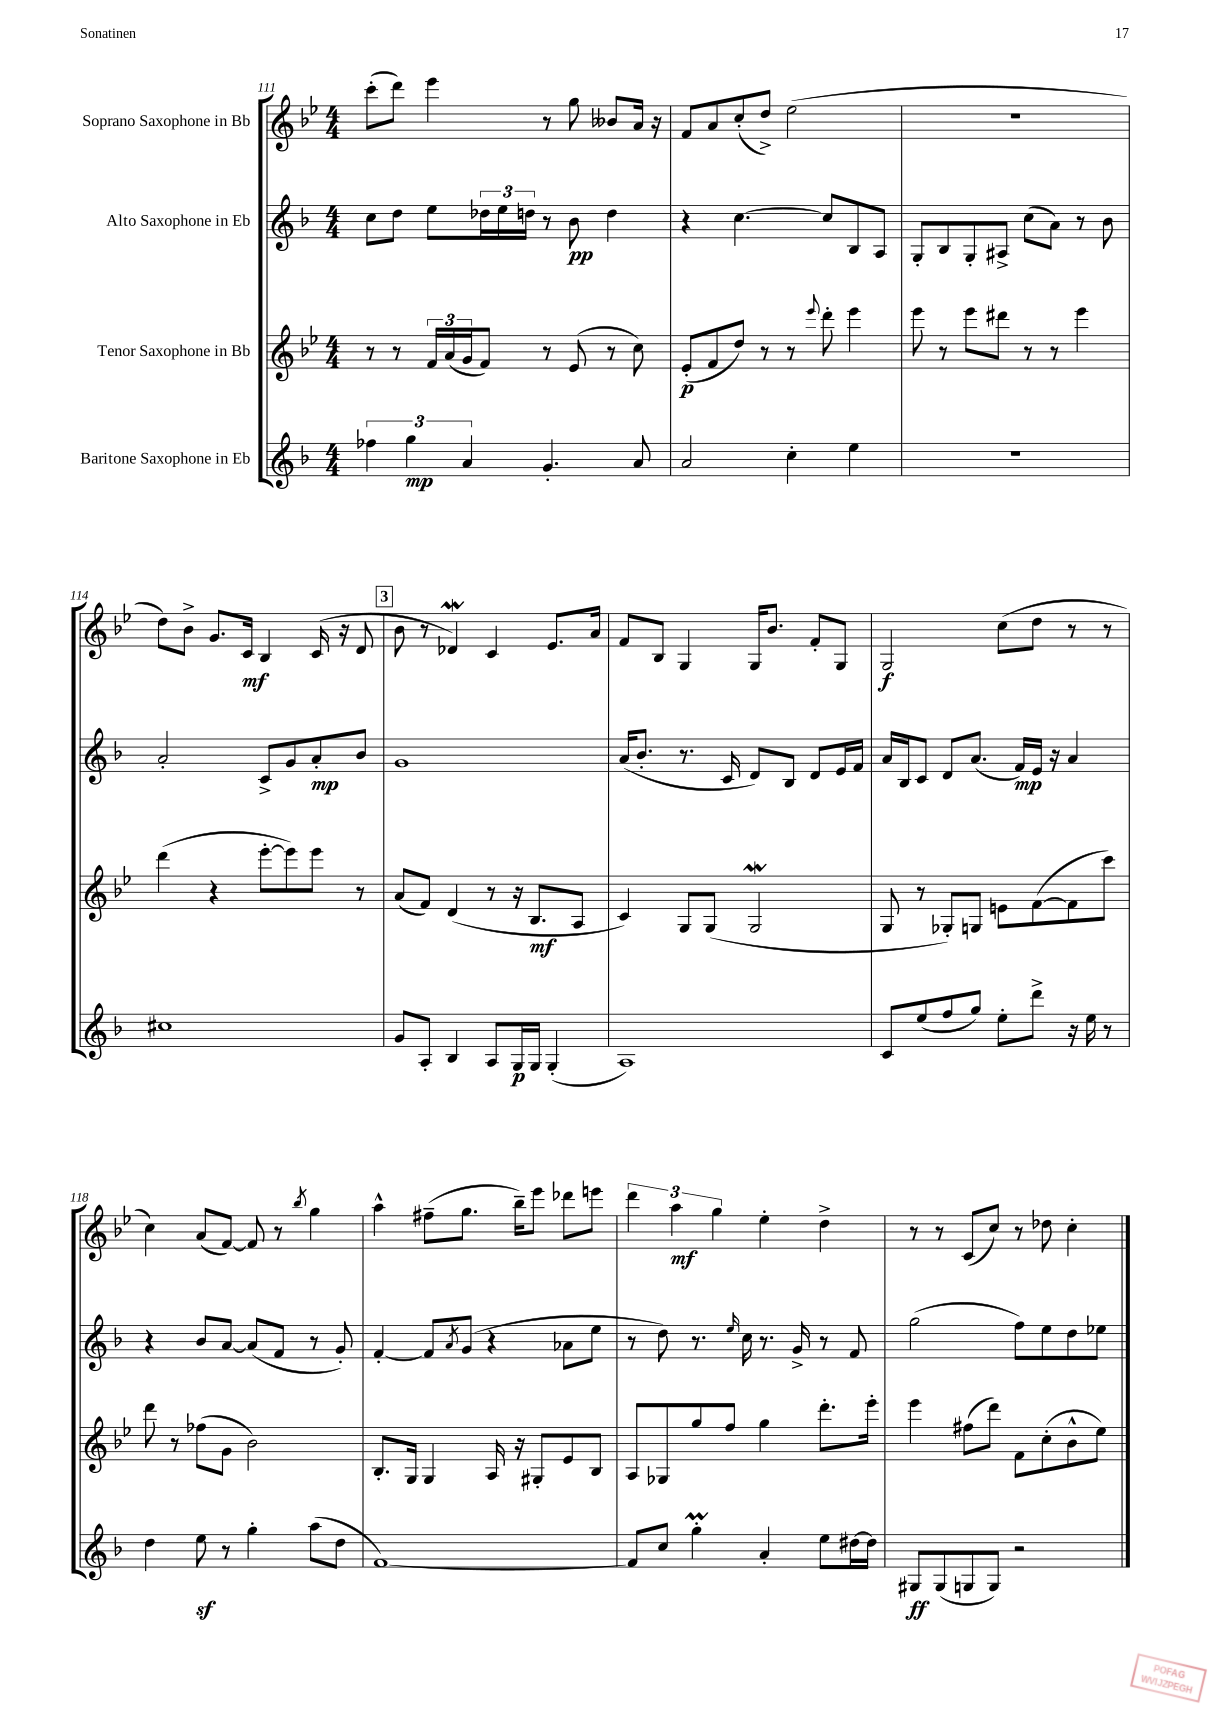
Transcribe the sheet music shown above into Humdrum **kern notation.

**kern	**kern	**kern	**kern
*staff4	*staff3	*staff2	*staff1
*clefG2	*clefG2	*clefG2	*clefG2
*k[b-]	*k[b-e-]	*k[b-]	*k[b-e-]
*M4/4	*M4/4	*M4/4	*M4/4
6ff-	8r	8cc	(8ccc'
.	8r	8dd	8ddd)
6gg	.	.	.
.	24f	8ee	4eee-
.	(24a	.	.
6a	24g	.	.
.	8f)	24dd-	.
.	.	24ee	.
.	.	24dd	.
4.g'	8r	8r	8r
.	(8e-	8b-	8gg
.	8r	4dd	8b--
8a	8cc)	.	16a
.	.	.	16r
=	=	=	=
2a	(8e-'	4r	8f
.	8f	.	8a
.	8dd)	[4.cc	(8cc'
.	8r	.	8dd^)
4cc'	8r	.	(2ee-
.	8qqeee-	.	.
.	8ddd'	8cc]	.
4ee	4eee-	8B-	.
.	.	8A	.
=	=	=	=
1r	8eee-	8G'	1r
.	8r	8B-	.
.	8eee-	8G'	.
.	8ddd#	8A#^	.
.	8r	(8cc	.
.	8r	8a)	.
.	4eee-	8r	.
.	.	8b-	.
=	=	=	=
1cc#	(4ddd	2a'	8dd)
.	.	.	8b-^
.	4r	.	8.g
.	.	.	16c
.	[8eee-'	8c^	4B-
.	8eee-])	8g	.
.	8eee-	8a'	(16c
.	.	.	16r
.	8r	8b-	8d
=	=	=	=
8g	(8a	1g	8b-
8A'	8f)	.	8r
4B-	(4d	.	4d-)
8A	8r	.	4c
16G	16r	.	.
16G	8.B-	.	.
(4G'	.	.	8.e-
.	8A	.	.
.	.	.	16a
=	=	=	=
1A)	4c)	(16a	8f
.	.	8.b-'	.
.	.	.	8B-
.	8G	8.r	4G
.	(8G	.	.
.	.	16c	.
.	2G	8d)	16G
.	.	.	8.b-
.	.	8B-	.
.	.	8d	8f'
.	.	16e	8G
.	.	16f	.
=	=	=	=
8c	8G	16a	2G
.	.	16B-	.
(8ee	8r	8c	.
8ff	8G-')	8d	.
8gg)	8G	(8.a	.
8ee'	8e	.	(8cc
.	.	16f)	.
8ddd^	([8f	16e	8dd
.	.	16r	.
16r	8f]	4a	8r
16ee	.	.	.
8r	8ccc)	.	8r
=	=	=	=
4dd	8ddd	4r	4cc)
.	8r	.	.
8ee	(8ff-	8b-	(8a
8r	8g	[8a	[8f)
4gg'	2b-)	(8a]	8f]
.	.	8f	8r
.	.	.	8qbb-
(8aa	.	8r	4gg
8dd	.	8g')	.
=	=	=	=
[1f)	8.B-'	[4f'	4aa^^
.	16G	.	.
.	4G	8f]	(8ff#~
.	.	8qa	.
.	.	(8g	8.gg
.	16A	4r	.
.	16r	.	16bb-~)
.	8G#'	.	8eee-
.	8e-	8a-	8ddd-
.	8B-	8ee	8eee
=	=	=	=
8f]	8A	8r	6ddd
8cc	8G-	8dd)	.
.	.	.	6aa
4gg'	8gg	8.r	.
.	.	.	6gg
.	8ff	.	.
.	.	16qqee	.
.	.	16cc	.
4a'	4gg	8.r	4ee-'
.	.	16g^	.
8ee	8.ddd'	8r	4dd^
[16dd#	.	8f	.
16dd#]	16eee-'	.	.
=	=	=	=
8G#	4eee-	(2gg	8r
(8G#	.	.	8r
8G	(8ff#	.	(8c
8G)	8ddd)	.	8cc)
2r	8f	8ff)	8r
.	(8cc'	8ee	8dd-
.	8b-^^	8dd	4cc'
.	8ee-)	8ee-	.
==	==	==	==
*-	*-	*-	*-
